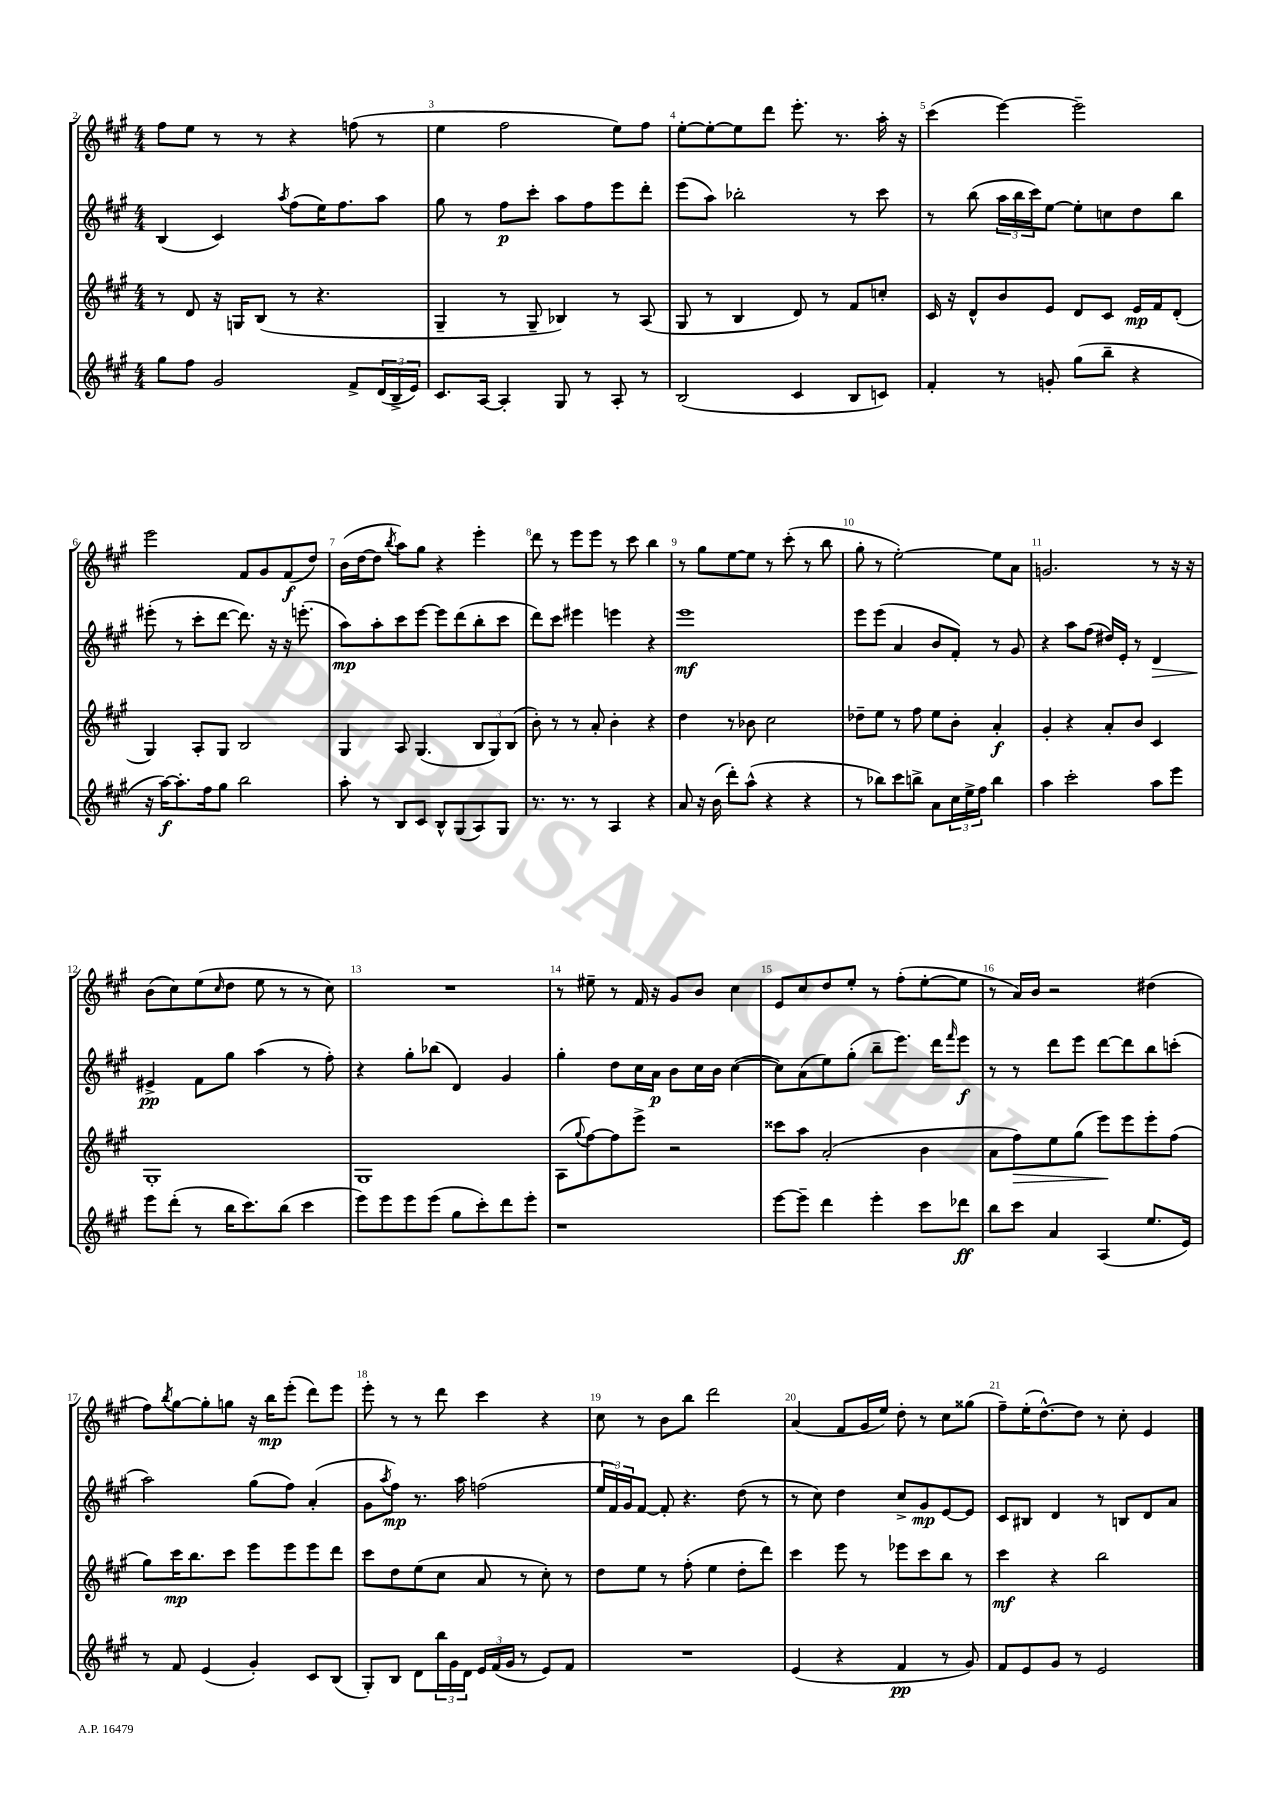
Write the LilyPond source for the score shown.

<<
\new StaffGroup <<
\new Staff = "s0" {
    \clef treble \key a \major \numericTimeSignature \time 4/4
    fis''8 e''8 r8 r8 r4 f''8( r8 |
    e''4 fis''2 e''8) fis''8 |
    e''8~-. e''8~-. e''8 d'''8 e'''8.-. r8. a''16-. r16 |
    cis'''4( e'''4~) e'''2-- |
    e'''2 fis'8 gis'8 fis'8\f( d''8) |
    b'16( d''16~ d''8 \acciaccatura { b''8 } a''8) gis''8 r4 e'''4-. |
    d'''8 r8 e'''8 e'''8 r8 cis'''8 b''4 |
    r8 gis''8 e''8~ e''8 r8 cis'''8-.( r8 b''8 |
    gis''8-. r8 e''2~-.) e''8 a'8 |
    g'2. r8 r16 r16 |
    b'8( cis''8) e''8( \grace { cis''16 } d''8 e''8 r8 r8 cis''8) |
    R1 |
    r8 eis''8-- r8 fis'16 r16 gis'8 b'8 cis''4 |
    e'8 cis''8 d''8 e''8-. r8 fis''8-.( e''8~-. e''8 |
    r8 a'16) b'16 r2 dis''4( |
    fis''8) \acciaccatura { b''8 } gis''8~ gis''8-. g''8 r16 b''16\mp e'''8-.( d'''8) e'''8 |
    e'''8-. r8 r8 d'''8 cis'''4 r4 |
    cis''8 r8 b'8 b''8 d'''2 |
    a'4( fis'8 gis'16 e''16) d''8-. r8 cis''8 gisis''8( |
    fis''8--) e''16-.( d''8.~-^) d''8 r8 cis''8-. e'4 \bar "|." |
}
\new Staff = "s1" {
    \clef treble \key a \major \numericTimeSignature \time 4/4
    b4( cis'4) \acciaccatura { a''8 } fis''8( e''16) fis''8. a''8 |
    gis''8 r8 fis''8\p cis'''8-. a''8 fis''8 e'''8 d'''8-. |
    e'''8( a''8) bes''2-. r8 cis'''8 |
    r8 b''8( \tuplet 3/2 { a''16 b''16 cis'''16) } e''8~ e''8-. c''8 d''8 b''8 |
    eis'''8-.( r8 cis'''8-. d'''8~ d'''8.) r16 r16 e'''8.-.( |
    a''8\mp) a''8-. cis'''8 e'''8~ e'''8 d'''8( b''8-. cis'''8 |
    d'''8) cis'''8 eis'''4 e'''4 r4 |
    e'''1\mf |
    e'''8 e'''8( a'4 b'8 fis'8-.) r8 gis'8 |
    r4 a''8 fis''8( dis''16) e'16-. r8 d'4\> |
    eis'4->\pp\! fis'8 gis''8 a''4( r8 fis''8-.) |
    r4 gis''8-. bes''8( d'4) gis'4 |
    gis''4-. d''8 cis''16 a'16\p b'8 cis''16 b'16 cis''4~( |
    cis''8) a'8( e''8) gis''8-.( b''8-- e'''8.) d'''16 \grace { fis'''16 } e'''8\f |
    r8 r8 d'''8 e'''8 d'''8~ d'''8 b''8 c'''8-.( |
    a''2) gis''8( fis''8) a'4-.( |
    gis'8 \acciaccatura { a''8 } fis''8\mp) r8. a''16 f''2( |
    \tuplet 3/2 { e''16 fis'16) gis'16 } fis'8~ fis'8-. r4. d''8( r8 |
    r8 cis''8) d''4 cis''8-> gis'8\mp e'8~ e'8 |
    cis'8 bis8 d'4 r8 b8 d'8 a'8 \bar "|." |
}
\new Staff = "s2" {
    \clef treble \key a \major \numericTimeSignature \time 4/4
    r8 d'8 r16 g16 b8( r8 r4. |
    gis4-- r8 gis8-- bes4) r8 a8( |
    gis8 r8 b4 d'8) r8 fis'8 c''8-. |
    cis'16 r16 d'8-^ b'8 e'8 d'8 cis'8 e'16\mp fis'16 d'8-.( |
    gis4) a8-. gis8 b2 |
    gis4 a8 gis4.( \tuplet 3/2 { b8 gis8) b8( } |
    b'8-.) r8 r8 a'8-. b'4-. r4 |
    d''4 r8 bes'8 cis''2 |
    des''8-- e''8 r8 fis''8 e''8 b'8-. a'4-.\f |
    gis'4-. r4 a'8-. b'8 cis'4 |
    gis1-. |
    gis1 |
    a8( \appoggiatura { gis''8 } fis''8~) fis''8 e'''8-> r2 |
    cisis'''8 a''8 a'2-.( b'4 |
    a'8 fis''8\>) e''8 gis''8( e'''8\!) e'''8 e'''8-. fis''8( |
    gis''8) cis'''16\mp b''8. cis'''8 e'''8 e'''8 e'''8 d'''8 |
    cis'''8 d''8 e''8( cis''8 a'8 r8 cis''8-.) r8 |
    d''8 e''8 r8 fis''8-.( e''4 d''8-. d'''8) |
    cis'''4 e'''8 r8 ees'''8 cis'''8 b''8 r8 |
    cis'''4\mf r4 b''2 \bar "|." |
}
\new Staff = "s3" {
    \clef treble \key a \major \numericTimeSignature \time 4/4
    gis''8 fis''8 gis'2 fis'8-> \tuplet 3/2 { d'16( b16-> e'16) } |
    cis'8. a16~ a4-. gis8 r8 a8-. r8 |
    b2( cis'4 b8 c'8) |
    fis'4-. r8 g'8-. gis''8( b''8-- r4 |
    r16 a''16~\f) a''8.-. fis''16 gis''8 b''2 |
    a''8-. r8 b8 cis'8 b8-^ gis8( a8) gis8 |
    r8. r8. r8 a4 r4 |
    a'8 r16 b'16( d'''8-.) a''8-^( r4 r4 |
    r8 bes''8) cis'''8 b''8-> a'8 \tuplet 3/2 { cis''16 e''16-> fis''16 } b''4 |
    a''4 cis'''2-. a''8 e'''8 |
    e'''8 d'''8-.( r8 b''16 cis'''8.) b''8( cis'''4 |
    e'''8) e'''8 e'''8 e'''8( gis''8 cis'''8-.) d'''8 e'''8-. |
    r1 |
    e'''8~ e'''8-- d'''4 e'''4-. cis'''8 des'''8\ff |
    b''8 cis'''8 a'4 a4( e''8. e'16) |
    r8 fis'8 e'4( gis'4-.) cis'8 b8( |
    gis8-.) b8 d'8 \tuplet 3/2 { b''16 gis'16 d'16 } \tuplet 3/2 { e'16 fis'16( gis'16 } r8 e'8) fis'8 |
    R1 |
    e'4( r4 fis'4\pp r8 gis'8) |
    fis'8 e'8 gis'8 r8 e'2 \bar "|." |
}
>>
>>
\layout { \context { \Score currentBarNumber = #2 \override BarNumber.break-visibility = ##(#f #t #t) barNumberVisibility = #all-bar-numbers-visible } }
